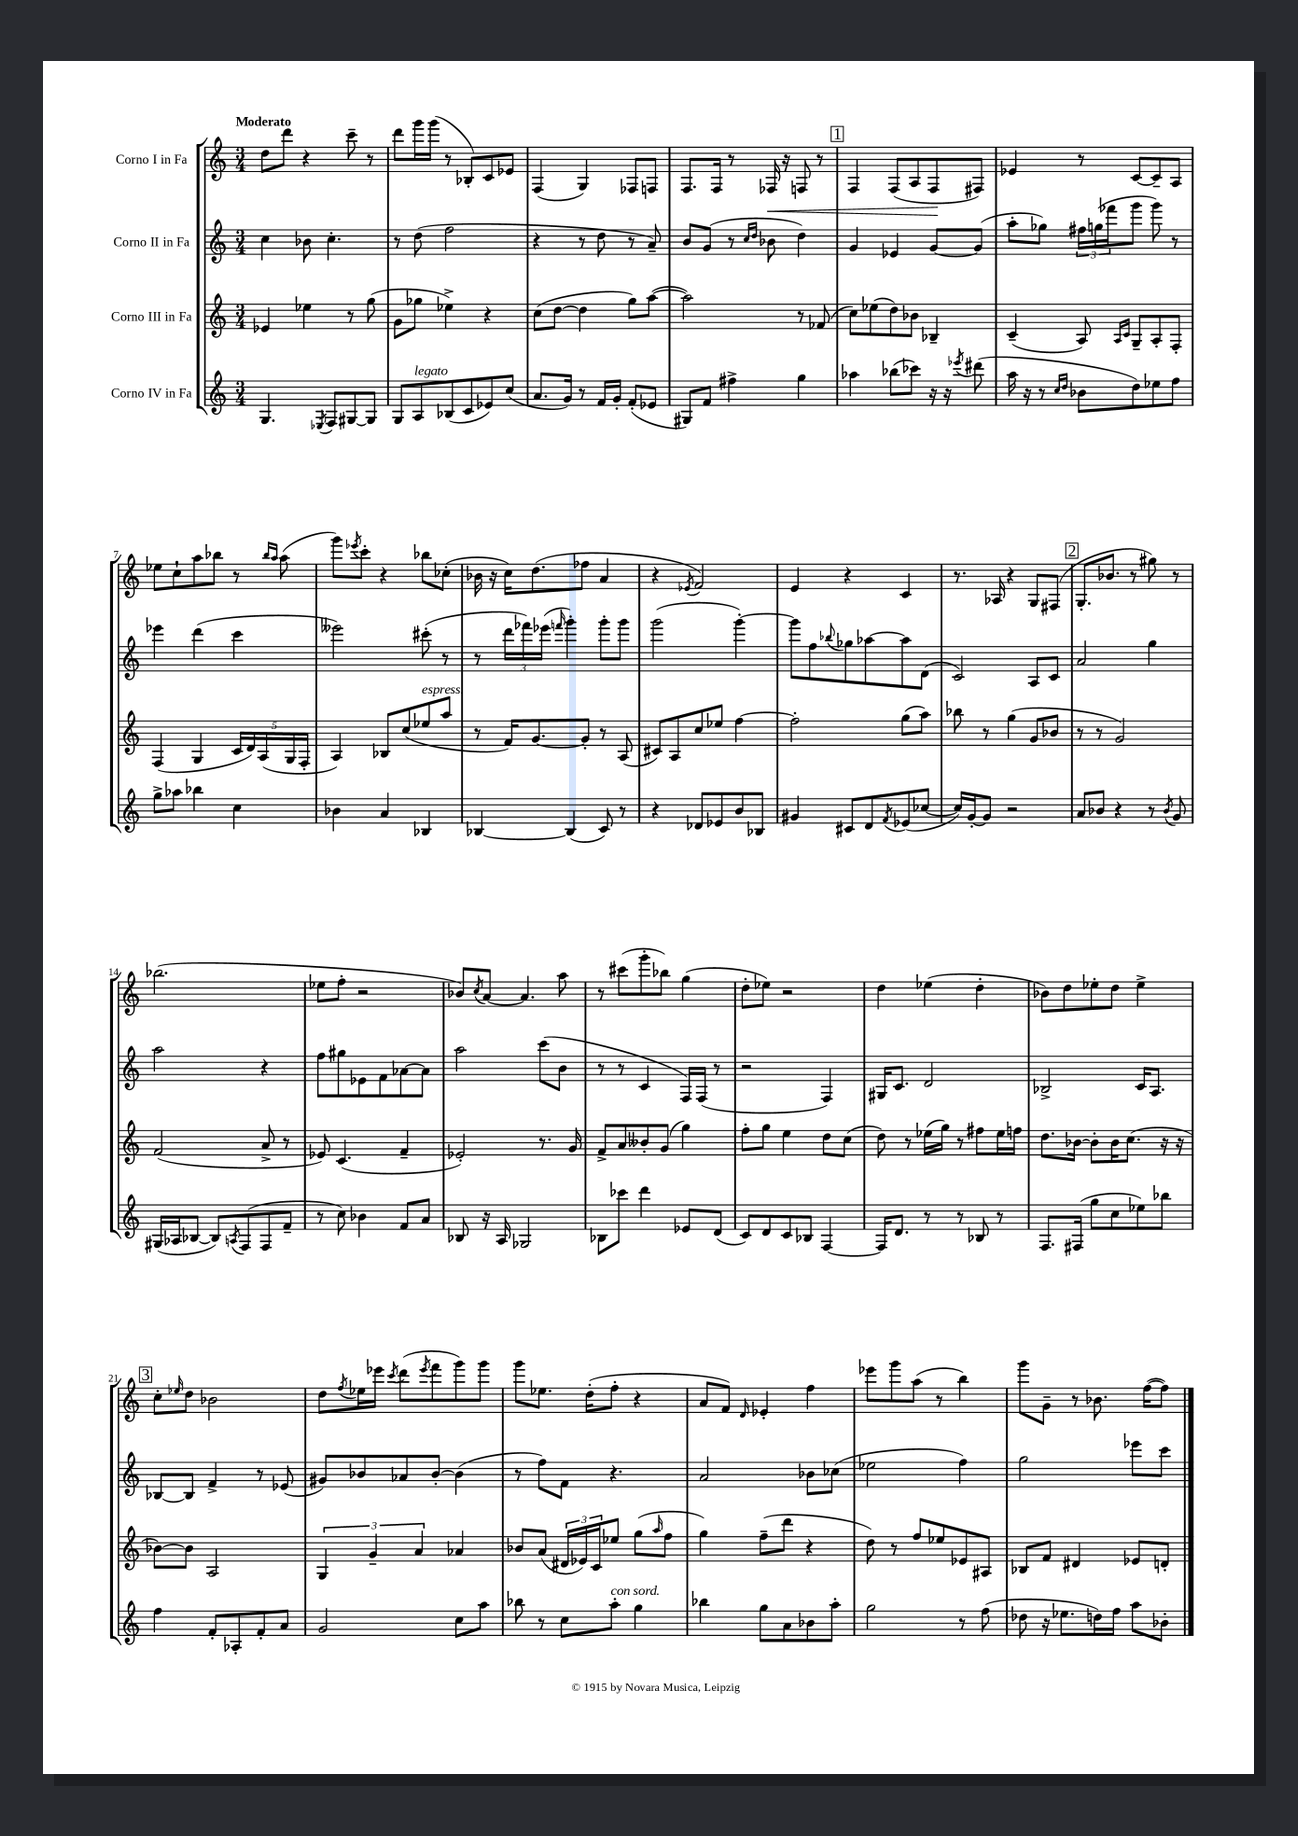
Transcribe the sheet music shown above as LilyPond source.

<<
\new StaffGroup <<
\new Staff = "s0" \with { instrumentName = "Corno I in Fa" } {
    \clef treble \key c \major \numericTimeSignature \time 3/4 \tempo "Moderato"
    d''8 d'''8 r4 c'''8-- r8 |
    d'''8 g'''16 g'''16( r8 bes8-.) c'8 ees'8 |
    f4( g4) fes8 f8 |
    f8. f16 r8 fes16\< r16 f8 r8 |
    \mark \markup { \box "1" } f4 f8( a8 f8\! fis8) |
    ees'4 r8 c'8~ c'8-- a8 |
    ees''8 c''8-! a''8 bes''8 r8 \grace { bes''16 a''16 } a''8( |
    g'''8) \acciaccatura { ees'''8 } c'''8-. r4 bes''8 ces''8-.( |
    bes'16 r16 c''16) d''8.( fes''8 a'4 |
    r4 \acciaccatura { ees'8 } f'2) |
    e'4 r4 c'4 |
    r8. aes16 r4 g8 fis8( |
    \mark \markup { \box "2" } g8.-. bes'8. r8 gis''8) r8 |
    bes''2.( |
    ees''8 f''8-. r2 |
    bes'8) \acciaccatura { c''8 } a'8~ a'4. a''8 |
    r8 cis'''8( g'''8-. bes''8) g''4( |
    d''8-. ees''8) r2 |
    d''4 ees''4( d''4-. |
    bes'8) d''8 ees''8-. d''8 ees''4-> |
    \mark \markup { \box "3" } c''8-. \grace { ees''16 } d''8 bes'2 |
    d''8 \acciaccatura { f''8 } ees''16 ees'''16 \acciaccatura { c'''8 } d'''8( \acciaccatura { ees'''8 } f'''8 g'''8) g'''8 |
    g'''8 ees''8. d''16-.( f''8-. r4 |
    a'8 f'8) \grace { d'16 } ees'4-. f''4 |
    ees'''8 g'''8 a''8( r8 b''4) |
    g'''8 g'8-- r8 bes'8. f''16~( f''8) \bar "|." |
}
\new Staff = "s1" \with { instrumentName = "Corno II in Fa" } {
    \clef treble \key c \major \numericTimeSignature \time 3/4
    c''4 bes'8 c''4.-. |
    r8 d''8( f''2 |
    r4 r8 d''8 r8 a'8--) |
    b'8 g'8( r8 \grace { c''16 d''16 } bes'8 d''4) |
    \mark \markup { \box "1" } g'4 ees'4 g'8~ g'8( |
    a''8-. ges''8) \tuplet 3/2 { fis''16 g''16( fes'''16 } g'''8 g'''8) r8 |
    ees'''4 d'''4( c'''4 |
    eeses'''2) cis'''8-.( r8 |
    r8 \tuplet 3/2 { d'''16 fes'''16) ees'''16( } \grace { f'''16 } g'''4-.) g'''8-. g'''8 |
    g'''2( g'''4~-.) |
    g'''8 f''8 \appoggiatura { bes''8 } ges''8 aes''8~ aes''8 d'8( |
    c'2) a8 c'8 |
    \mark \markup { \box "2" } a'2 g''4 |
    a''2 r4 |
    f''8 gis''8 ees'8 f'8 aes'8~ aes'8 |
    a''2 c'''8( b'8 |
    r8 r8 c'4 f16) f16( r8 |
    r2 f4) |
    gis16 c'8. d'2 |
    bes2-> c'16 a8. |
    \mark \markup { \box "3" } bes8~ bes8 f'4-> r8 ees'8( |
    gis'8) bes'8 aes'8 bes'8~-. bes'4( |
    r8 f''8) f'8 r4. |
    a'2 bes'8 ces''8( |
    ees''2 f''4) |
    g''2 ees'''8 c'''8 \bar "|." |
}
\new Staff = "s2" \with { instrumentName = "Corno III in Fa" } {
    \clef treble \key c \major \numericTimeSignature \time 3/4
    ees'4 ees''4 r8 g''8( |
    g'8 ges''8 ees''4->) r4 |
    c''8( d''8~ d''4 g''8) a''8~( |
    a''2) r8 fes'8( |
    \mark \markup { \box "1" } c''8) ees''8( d''8) bes'8 bes4-- |
    c'4--( a8) \grace { a16 c'16 } g8-- a8-. f8-. |
    f4( g4 \tuplet 5/4 { c'16 d'16) a16( g16 f16-. } |
    a4) bes8 c''8( ees''8^\markup { \italic "espress." } a''8 |
    r8 f'16) g'8.~ g'8-. r8 a8( |
    cis'8) a8 c''8 ees''8 f''4~ |
    f''2-. g''8( a''8) |
    bes''8 r8 g''4( g'8 bes'8 |
    \mark \markup { \box "2" } r8 r8 g'2) |
    f'2( a'8-> r8 |
    ees'8) c'4.( f'4-- |
    ees'2-.) r8. g'16 |
    f'8-> a'8 beses'8-. g'8( g''4) |
    f''8-. g''8 e''4 d''8 c''8( |
    d''8) r8 ees''16( g''16) r8 fis''8 ees''16 f''16 |
    d''8. bes'16~ bes'8-. bes'16 c''8.( r16 r16 |
    \mark \markup { \box "3" } bes'8~) bes'8 a2 |
    \tuplet 3/2 { g4 g'4-- a'4 } aes'4 |
    bes'8 a'8( \tuplet 3/2 { dis'16 ees'16) c'16 } ees''8 g''8( \grace { a''16 } f''8 |
    g''4) f''8--( d'''8 r4 |
    d''8) r8 f''8 ees''8 ees'8 ais8 |
    bes8 f'8 dis'4 ees'8 d'8-. \bar "|." |
}
\new Staff = "s3" \with { instrumentName = "Corno IV in Fa" } {
    \clef treble \key c \major \numericTimeSignature \time 3/4
    g4. \acciaccatura { ees8 } f8 gis8~ gis8 |
    g8 a8^\markup { \italic "legato" } bes8( c'8 ees'8) c''8( |
    a'8. g'16) r8 f'16 g'16-. f'8-.( ees'8 |
    gis8) f'8 fis''4-> g''4 |
    \mark \markup { \box "1" } aes''4 bes''8( ces'''8) r16 r16 \acciaccatura { ees'''8 } dis'''8( |
    a''16 r16 r8 \grace { c''16 d''16 } bes'8 d''8) ees''8 f''8 |
    g''8-> aes''8 bes''4 c''4 |
    bes'4 a'4 bes4 |
    bes4~ bes4( c'8) r8 |
    r4 des'8 ees'8 b'8 bes8 |
    gis'4 cis'8 d'8 \acciaccatura { f'8 } ees'8( ces''8~ |
    ces''16) g'16~-. g'8 r2 |
    \mark \markup { \box "2" } a'8 bes'8 r4 r8 \acciaccatura { bes'8 } g'8 |
    gis16( aes16 bes8~ bes8) \acciaccatura { a8 } f8( f8 f'8-- |
    r8 c''8) bes'4 f'8 a'8 |
    bes8 r16 a16 ges2 |
    bes8 ces'''8 d'''4 ees'8 d'8( |
    c'8) d'8 c'8 bes8 f4~ |
    f16 d'8. r8 r8 bes8 r8 |
    f8. fis16( g''8 c''8 ees''8) bes''8 |
    \mark \markup { \box "3" } f''4 f'8-. aes8-. f'8-. a'8 |
    g'2 c''8 a''8 |
    bes''8 r8 c''8 a''8-.^\markup { \italic "con sord." } g''4 |
    bes''4 g''8 a'8 bes'8 a''8-. |
    g''2 r8 f''8( |
    des''8 r16 ees''8. d''16) f''16 a''8 bes'8-. \bar "|." |
}
>>
>>
